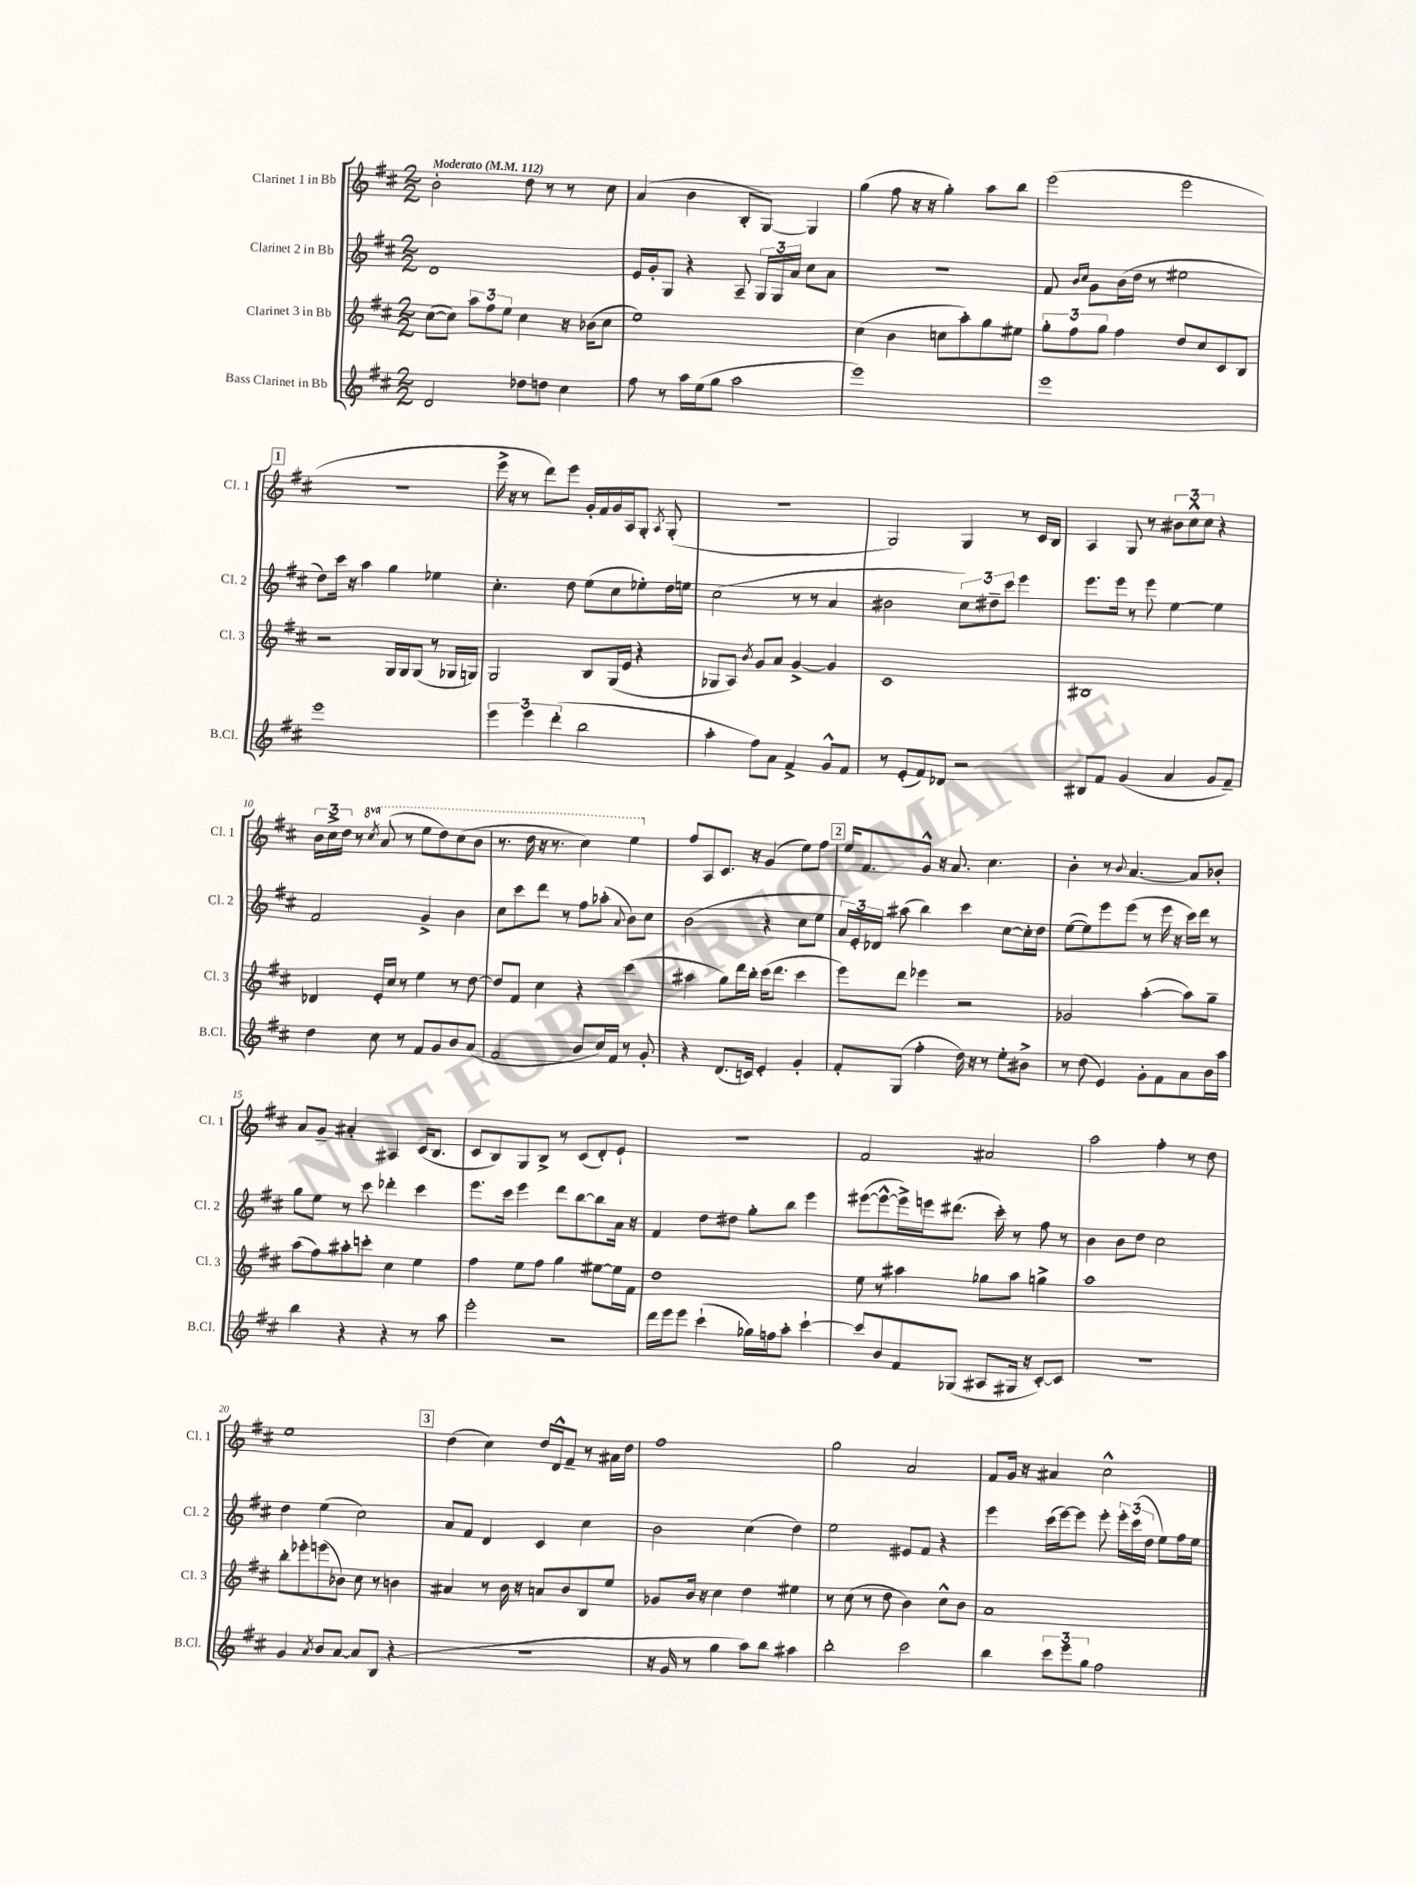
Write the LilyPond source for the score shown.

<<
\new StaffGroup <<
\new Staff = "s0" \with { instrumentName = "Clarinet 1 in Bb" shortInstrumentName = "Cl. 1" } {
    \clef treble \key d \major \numericTimeSignature \time 2/2 \set Staff.ottavationMarkups = #ottavation-simple-ordinals \tempo "Moderato" 4 = 112
    \autoBeamOff b'2-. d''8 r8 r8 cis''8 |
    a'4( b'4 b8[-. g8]~) g4 |
    g''4( fis''8 r16 r16 g''4-.) a''8[ b''8] |
    e'''2( e'''2 |
    \mark \markup { \box "1" } r1 |
    e'''16-> r16 r8 d'''8[) e'''8] g'16[-. fis'16 g'16 a16 g8]-. \acciaccatura { a8 } g8-.( |
    R1 |
    g2) g4 r8 cis'16[ b16] |
    a4 g8 r8 \tuplet 3/2 { bis'8[ cis''8-^ cis''8] } r4 |
    \tuplet 3/2 { b'16[ cis''16-> d''16] } r8 \ottava #1 \acciaccatura { cis'''8 } a''8( r8 e'''8[ d'''8) cis'''8( b''8] |
    r8. d'''16 r16 r8. cis'''4) e'''4 \ottava #0 |
    fis''8[ a8 cis'8.] r16 g'4( e''8[) fis''8] |
    \mark \markup { \box "2" } e''16[ fis'8. g'8]-^ r16 a'8. cis''4. |
    b'4-. r8 \appoggiatura { b'8 } a'4.~ a'8[ bes'8]-. |
    a'8[ g'8]-- ais'4-. ais4 cis'16[( b8.] |
    cis'8[ b8) g8 b8]-> r8 cis'8[( d'8-.) e'8]-! |
    r1 |
    fis'2 ais'2 |
    a''2 fis''4-. r8 d''8 |
    e''1 |
    \mark \markup { \box "3" } d''4( cis''4) d''16[ d'16-^ fis'8]-- r8 ais'16[ d''16] |
    fis''1 |
    g''2 a'2 |
    fis'8[ g'16] r16 ais'4 cis''2-^ \bar "|." |
}
\new Staff = "s1" \with { instrumentName = "Clarinet 2 in Bb" shortInstrumentName = "Cl. 2" } {
    \clef treble \key d \major \numericTimeSignature \time 2/2
    \autoBeamOff d'1 |
    e'16[ g'16-. g8] r4 a8-- \tuplet 3/2 { g16[ g16 a'16] } cis''8[ a'8] |
    R1 |
    fis'8 \grace { b'16[ cis''16] } g'8[ b'16( d''16] r8 eis''2 |
    \mark \markup { \box "1" } d''8[) cis'''16] r16 a''4 g''4 ees''4 |
    cis''4.-. d''8 e''8[( cis''8 ees''8-.) d''16 e''16] |
    cis''2( r8 r8 a'4 |
    bis'2 \tuplet 3/2 { cis''8[) dis''8-- cis'''8] } e'''4 |
    e'''8.[ e'''16] r8 e'''8 e''4~ e''4 |
    fis'2 g'4-> b'4 |
    cis''8[ cis'''8 d'''8] r8 fis''8[ aes''8]-.( \appoggiatura { a'8 } b'8[) cis''8] |
    b'2( r4 cis''8[ e''8] |
    \mark \markup { \box "2" } \tuplet 3/2 { a'16[) e'16-. des'16] } ais''8( b''4) cis'''4 cis''8[~ cis''16-. d''16] |
    e''8[~( e''8) e'''8 e'''8]( r8 e'''16 r16 cis'''16[) d'''16] r8 |
    g''8[ e''8] r8 cis'''8 des'''4-. cis'''4 |
    e'''8.[ cis'''16] e'''4 d'''8[ b''8~ b''8 a'16] r16 |
    fis'4 d''8[ dis''8] g''8[-. b''8] e'''4 |
    eis'''8[~( eis'''8~-^ eis'''16->) e'''16 dis'''8.]( cis'''16-.) r8 fis''8 r8 |
    b'4 b'8[ d''8] cis''2 |
    d''4 e''4( cis''2) |
    \mark \markup { \box "3" } a'8[ fis'8] d'4 cis'4 cis''4 |
    b'2 cis''4( d''4) |
    e''2 eis'8[ fis'8] r4 |
    e'''4 cis'''16[( e'''16~) e'''8] e'''8-. \tuplet 3/2 { e'''16[-. cis'''16( d''16] } e''8[) fis''16 e''16] \bar "|." |
}
\new Staff = "s2" \with { instrumentName = "Clarinet 3 in Bb" shortInstrumentName = "Cl. 3" } {
    \clef treble \key d \major \numericTimeSignature \time 2/2
    \autoBeamOff cis''8[~( cis''8]) \tuplet 3/2 { a''8[ fis''8 e''8] } cis''4 r16 bes'16[( cis''8] |
    e''1) |
    cis''4( b'4 c''8[ a''8-.) g''8 eis''8] |
    \tuplet 3/2 { g''8[-. fis''8 g''8] } fis''4 d''8[ cis''8 cis'8 b8] |
    \mark \markup { \box "1" } r2 g16[ g16 g8]( r8 ges16[ g16]) |
    g2 b8[ g16( e'16] r4 |
    ges8[ a8]) \acciaccatura { b'8 } g'8[ a'8] g'4~-> g'4 |
    cis'1 |
    bis1 |
    des'4 e'16[-. cis''16] r8 e''4 r8 d''8~ |
    d''8[ fis'8] cis''4 r4 cis'''4( |
    ais''4 g''8[) d'''16 b''16]-. cis'''16[( d'''8.] cis'''4 |
    \mark \markup { \box "2" } e'''8[) d'''8] ees'''4 r2 |
    ges'2 a''4~-.( a''8[) g''8]-- |
    a''8[( fis''8) ais''8-. c'''8]-. cis''4 e''4 |
    fis''4 e''8[ fis''8] g''4 eis''8[~ eis''16 fis'16] |
    d''1 |
    e''8 r8 ais''4 ges''8[ ais''8] g''4-> |
    a''1 |
    b''8[-. ees'''8-. e'''8( bes'8]) cis''8 r8 b'4 |
    \mark \markup { \box "3" } ais'4 r8 b'16 r16 a'8[ b'8 b8 e''8] |
    ges'8[ b'16] r16 cis''4 d''4 eis''4 |
    r8 cis''8( r8 d''8 b'4) cis''8[-^ b'8] |
    a'1 \bar "|." |
}
\new Staff = "s3" \with { instrumentName = "Bass Clarinet in Bb" shortInstrumentName = "B.Cl." } {
    \clef treble \key d \major \numericTimeSignature \time 2/2
    \autoBeamOff d'2 des''8[ d''8] cis''4 |
    fis''8 r8 a''16[ e''16( g''8] a''2 |
    e'''1) |
    e'''1 |
    \mark \markup { \box "1" } e'''1 |
    \tuplet 3/2 { e'''4 e'''4 d'''4-.( } b''2 |
    a''4-. fis''8[) a'8] fis'4-> g'8[-^ fis'8] |
    r8 e'8[-.( fis'8) des'8] r2 |
    bis8[ fis'8] g'4( a'4 g'8[ fis'8]--) |
    d''4 cis''8 r8 fis'8[ g'8 b'8 a'8]( |
    fis'2 b'8[ cis''16) fis'16] r8 g'8-. |
    r4 d'8.[( c'16]) e'4-. g'4-. |
    \mark \markup { \box "2" } fis'8[-. g8]( fis''4-. d''16) r16 r8 e''8[-. bis'8]-> |
    r8 d''8( e'4) g'8[-. fis'8 a'8 b'16 a''16] |
    b''4 r4 r4 r8 a''8 |
    e'''2-. r2 |
    d'''16[ e'''16 e'''8] cis'''4-!( ges''16[) f''16 a''8]-. cis'''4~-! |
    cis'''8[ b'8 fis'8 ges8]( ais8[ gis16] r16 cis'8[~-.) cis'8] |
    R1 |
    g'4 \acciaccatura { a'8 } b'8[ a'8]~ a'8[ b8]( r4 |
    \mark \markup { \box "3" } R1 |
    r16 g'16 r8 g''4 a''8[) b''8] ais''4 |
    b''2-. cis'''2 |
    b''4 \tuplet 3/2 { cis'''8[ e'''8 g''8] } fis''2 \bar "|." |
}
>>
>>
